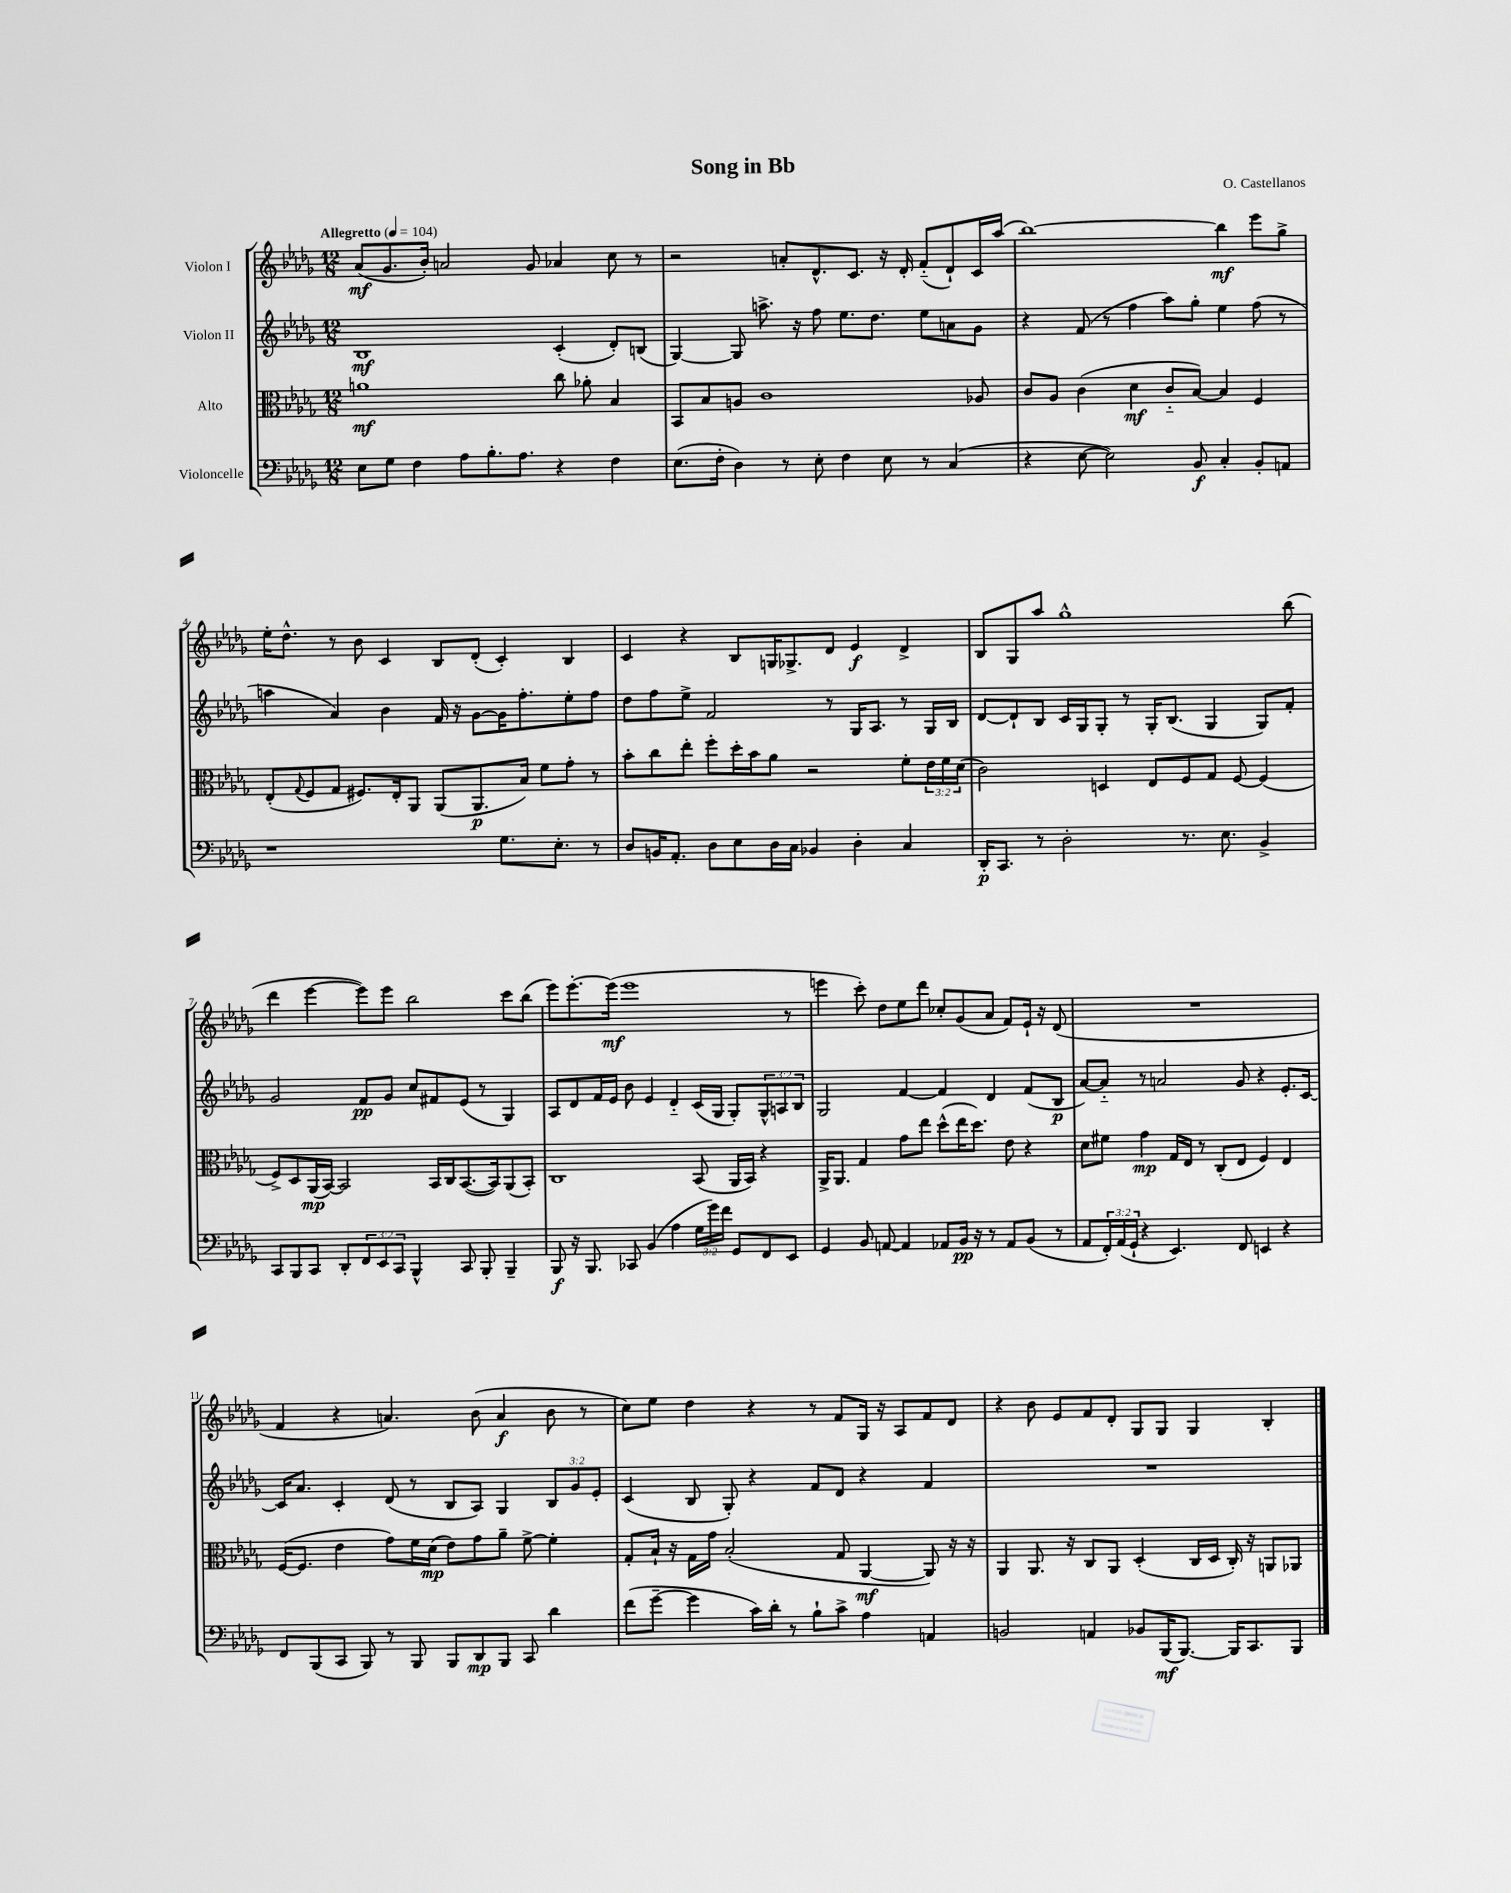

**kern	**dynam	**kern	**dynam	**kern	**dynam	**kern	**dynam
*part4	*part4	*part3	*part3	*part2	*part2	*part1	*part1
*staff4	*staff4	*staff3	*staff3	*staff2	*staff2	*staff1	*staff1
*I"Violoncelle	*	*I"Alto	*	*I"Violon II	*	*I"Violon I	*
*clefF4	*	*clefC3	*	*clefG2	*	*clefG2	*
*k[b-e-a-d-g-]	*	*k[b-e-a-d-g-]	*	*k[b-e-a-d-g-]	*	*k[b-e-a-d-g-]	*
*M12/8	*	*M12/8	*	*M12/8	*	*M12/8	*
*MM104	*	*MM104	*	*MM104	*	*MM104	*
=1	=1	=1	=1	=1	=1	=1	=1
!	!	!	!	!	!	!LO:TX:a:B:t=Allegretto	!
8E-\L	.	1an	mf	1B-	mf	(8a-/L	mf
8G-\J	.	.	.	.	.	8.g-/	.
4F\	.	.	.	.	.	.	.
.	.	.	.	.	.	16b-'/Jk)	.
.	.	.	.	.	.	2an/	.
8A-\L	.	.	.	.	.	.	.
8.B-'\	.	.	.	.	.	.	.
8.A-\J	.	.	.	.	.	.	.
.	.	.	.	.	.	8g-/	.
4r	.	8cc\	.	(4c'/	.	4a-X/	.
.	.	8a-X'\	.	.	.	.	.
4F\	.	4B-/	.	8d-'/L)	.	8cc\	.
.	.	.	.	(8Bn/J	.	8r	.
=2	=2	=2	=2	=2	=2	=2	=2
(8.E-\L	.	8BB-/L	.	[4G-/)	.	2r	.
.	.	8B-/	.	.	.	.	.
16F'\Jk	.	.	.	.	.	.	.
4D-\)	.	8An/J	.	8G-/]	.	.	.
.	.	1c	.	8.aan^\	.	.	.
8r	.	.	.	.	.	8an'/L	.
.	.	.	.	16r	.	.	.
8E-'\	.	.	.	8ff\	.	8.d-^^/	.
4F\	.	.	.	8.ee-\L	.	.	.
.	.	.	.	.	.	8.c/J	.
.	.	.	.	8.dd-\J	.	.	.
8E-\	.	.	.	.	.	16r	.
.	.	.	.	.	.	16d-'/	.
8r	.	.	.	8ee-\L	.	(8f/L	.
(4C/	.	.	.	8an\	.	8d-`/)	.
.	.	8A-X/	.	8g-\J	.	16c/L	.
.	.	.	.	.	.	(16aa-/JJ	.
=3	=3	=3	=3	=3	=3	=3	=3
4r	.	8c/L	.	4r	.	[1bb-)	.
.	.	8A-/J	.	.	.	.	.
[8E-\	.	(4c\	.	(8f/	.	.	.
2E-\])	.	.	.	8r	.	.	.
.	.	4d-\	mf	4ff\	.	.	.
.	.	8c/L	.	8aa-\L)	.	.	.
8BB-/	f	[8B-/J)	.	8gg-'\J	.	.	.
4C'/	.	4B-/]	.	4ee-\	.	4bb-\]	mf
8BB-'/L	.	4F/	.	(8ff\	.	8eee-\L	.
8AAn/J	.	.	.	8r	.	8gg-^\J	.
!!LO:LB:g=z
=4	=4	=4	=4	=4	=4	=4	=4
1r	.	(8E-'/L	.	4aan\	.	16ee-'\KL	.
.	.	.	.	.	.	8.dd-^^\J	.
.	.	8qqG-/	.	.	.	.	.
.	.	8F/	.	.	.	.	.
.	.	8G-/J	.	4a-/)	.	8r	.
.	.	8.F#X/L)	.	.	.	8b-\	.
.	.	.	.	4b-\	.	4c/	.
.	.	16E-'/k	.	.	.	.	.
.	.	8AA-/J	.	.	.	.	.
.	.	(8AA-/L	.	16f/	.	8B-/L	.
.	.	.	.	16r	.	.	.
.	.	8.AA-/	p	[8g-\L	.	(8d-'/J	.
8.G-\L	.	.	.	16g-\K]	.	4c'/)	.
.	.	16B-/Jk)	.	8.ff'\	.	.	.
.	.	8f\L	.	.	.	.	.
8.E-'\J	.	.	.	.	.	.	.
.	.	8g-'\J	.	8ee-'\	.	4B-/	.
8r	.	8r	.	8ff\J	.	.	.
=5	=5	=5	=5	=5	=5	=5	=5
8D-/L	.	8b-'\L	.	8dd-\L	.	4c/	.
16BBn/K	.	8cc\	.	8ff\	.	.	.
8.AA-'/J	.	.	.	.	.	.	.
.	.	8ee-'\J	.	8ee-^\J	.	4r	.
8D-\L	.	8ff'\L	.	2f/	.	.	.
8E-\	.	16dd-'\L	.	.	.	8B-/L	.
.	.	16b-\J	.	.	.	.	.
16D-\L	.	8a-\J	.	.	.	16Gn/K	.
16C\JJ	.	.	.	.	.	8.G-X^/	.
4BB-X/	.	2r	.	.	.	.	.
.	.	.	.	8r	.	8d-/J	.
4D-'\	.	.	.	16G-/KL	.	4e-/	f
.	.	.	.	8.A-/J	.	.	.
4C/	.	8f'\L	.	8r	.	4d-^/	.
.	.	24e-\L	.	16G-/LL	.	.	.
.	.	24f\	.	.	.	.	.
.	.	.	.	16B-/JJ	.	.	.
.	.	(24d-\JJ	.	.	.	.	.
=6	=6	=6	=6	=6	=6	=6	=6
16DD-'/KL	p	2c\)	.	[8d-/L	.	8B-/L	.
8.CC/J	.	.	.	.	.	.	.
.	.	.	.	8d-`/]	.	8G-/	.
8r	.	.	.	8B-/J	.	8aa-/J	.
2D-'\	.	.	.	16c/LL	.	1gg-^^	.
.	.	.	.	16G-/J	.	.	.
.	.	4Dn/	.	8G-'/J	.	.	.
.	.	.	.	8r	.	.	.
.	.	8E-/L	.	16G-'/KL	.	.	.
.	.	.	.	(8.B-/J	.	.	.
8.r	.	8F/	.	.	.	.	.
.	.	8G-/J	.	4G-/	.	.	.
8.E-\	.	.	.	.	.	.	.
.	.	[8F/	.	.	.	.	.
4BB-^/	.	(4F/]	.	8G-/L)	.	.	.
.	.	.	.	8f'/J	.	(8bb-\	.
!!LO:LB:g=z
=7	=7	=7	=7	=7	=7	=7	=7
8CC/L	.	8F^/L)	.	2g-/	.	4ddd-\	.
8BBB-/	.	8D-/	.	.	.	.	.
8CC/J	.	(16AA-/L	mp	.	.	[4eee-\	.
.	.	[16BB-/JJ)	.	.	.	.	.
8DD-'/L	.	2BB-/]	.	.	.	.	.
12FF/	.	.	.	8f/L	pp	8eee-\L])	.
12EE-/	.	.	.	.	.	.	.
.	.	.	.	8g-/J	.	8eee-\J	.
12CC/J	.	.	.	.	.	.	.
4BBB-^^/	.	.	.	8cc/L	.	2bb-\	.
.	.	16BB-/LL	.	8f#X/	.	.	.
.	.	16C/J	.	.	.	.	.
8CC/	.	([8.BB-/	.	(8e-/J	.	.	.
8BBB-'/	.	.	.	8r	.	.	.
.	.	16BB-/k])	.	.	.	.	.
4BBB-~/	.	(8AA-/	.	4G-/)	.	8ccc\L	.
.	.	8BB-'/J)	.	.	.	(8bb-\J	.
=8	=8	=8	=8	=8	=8	=8	=8
8BBB-/	f	1C	.	8A-/L	.	8eee-\L)	.
16r	.	.	.	8d-/	.	[8.eee-'\	.
8.BBB-/	.	.	.	.	.	.	.
.	.	.	.	16f/L	.	.	.
.	.	.	.	16e-/JJ	.	(16eee-\Jk]	mf
8CC-X/	.	.	.	8b-\	.	1eee-	.
(4BB-/	.	.	.	4e-/	.	.	.
4A-\	.	.	.	4d-/	.	.	.
24G-\LL	.	(8BB-/	.	(16c/LL	.	.	.
24g-\)	.	.	.	.	.	.	.
.	.	.	.	16G-/JJ	.	.	.
24f\JJ	.	.	.	.	.	.	.
8GG-/L	.	16AA-/LL	.	8G-'/L)	.	.	.
.	.	16BB-/JJ)	.	.	.	.	.
8FF/	.	4r	.	12G-^^/	.	.	.
.	.	.	.	12An/	.	.	.
8EE-/J	.	.	.	.	.	8r	.
.	.	.	.	12B-/J	.	.	.
=9	=9	=9	=9	=9	=9	=9	=9
4GG-/	.	16AA-^/KL	.	2G-/	.	4eeen\	.
.	.	8.AA-/J	.	.	.	.	.
8BB-/	.	4G-/	.	.	.	8ccc'\)	.
[8AAn/	.	.	.	.	.	8dd-\L	.
4AA/]	.	8g-\L	.	[4f/	.	8ee-\	.
.	.	8ee-\J	.	.	.	8ddd-\J	.
8AA-X/L	.	(8dd-^^\L	.	4f/]	.	8cc-X'/L	.
16BB-/Jk	pp	16ee-\K	.	.	.	(8g-/	.
16r	.	8.dd-\J)	.	.	.	.	.
8r	.	.	.	4d-/	.	8a-/J	.
8AA-/L	.	8e-\	.	.	.	8f/L)	.
(8BB-/J	.	4r	.	(8f/L	.	16e-`/Jk	.
.	.	.	.	.	.	16r	.
8r	.	.	.	8B-/J	p	(8d-/	.
=10	=10	=10	=10	=10	=10	=10	=10
8AA-/L	.	8d-\L	.	[8a-/L)	.	1.r	.
24FF'/L)	.	8f#X\J	.	8a-/J]	.	.	.
(24AA-/	.	.	.	.	.	.	.
24GG-`/JJ	.	.	.	.	.	.	.
4r	.	4g-\	mp	8r	.	.	.
.	.	.	.	2an/	.	.	.
4.EE-/)	.	16G-/LL	.	.	.	.	.
.	.	16E-/JJ	.	.	.	.	.
.	.	8r	.	.	.	.	.
.	.	(8C'/L	.	.	.	.	.
8FF/	.	8E-/J	.	8g-/	.	.	.
4EEn/	.	4F/)	.	4r	.	.	.
4r	.	4E-/	.	8.e-'/L	.	.	.
.	.	.	.	[16c/Jk	.	.	.
!!LO:LB:g=z
=11	=11	=11	=11	=11	=11	=11	=11
8FF/L	.	([16F/KL	.	16c/KL]	.	4f/	.
.	.	8.F/J]	.	8.a-/J	.	.	.
(8BBB-/	.	.	.	.	.	.	.
8CC/J	.	4e-\	.	4c'/	.	4r	.
8BBB-/)	.	.	.	.	.	.	.
8r	.	8g-\L)	.	(8d-/	.	4.an/)	.
8BBB-/	.	16f\L	.	8r	.	.	.
.	.	(16d-\JJ	mp	.	.	.	.
8BBB-/L	.	8e-\L)	.	8B-/L	.	.	.
8DD-/	mp	8g-\	.	8A-/J)	.	(8b-\	.
8BBB-/J	.	8a-~\J	.	4G-/	.	4a/	f
8CC/	.	[8f^\	.	.	.	.	.
4d-\	.	4f'\]	.	12B-/L	.	8b-\	.
.	.	.	.	12g-/	.	.	.
.	.	.	.	.	.	8r	.
.	.	.	.	12e-'/J	.	.	.
=12	=12	=12	=12	=12	=12	=12	=12
(8f\L	.	8G-'/L	.	(4c/	.	8cc\L)	.
[8g-~\J	.	16B-`/Jk	.	.	.	8ee-\J	.
.	.	16r	.	.	.	.	.
4g-\]	.	16G-\LL	.	8B-/	.	4dd-\	.
.	.	16g-\JJ	.	.	.	.	.
.	.	(2B-'/	.	8G-'/)	.	.	.
16c\LL)	.	.	.	4r	.	4r	.
16d-'\JJ	.	.	.	.	.	.	.
8r	.	.	.	.	.	.	.
8B-`\L	.	.	.	8f/L	.	8r	.
8c^\J	.	8G-/	.	8d-/J	.	8f/L	.
4A-\	.	[4AA-/	mf	4r	.	16G-/Jk	.
.	.	.	.	.	.	16r	.
.	.	.	.	.	.	8A-/L	.
4AAn/	.	8AA-/])	.	4f/	.	8f/	.
.	.	16r	.	.	.	8d-/J	.
.	.	16r	.	.	.	.	.
=13	=13	=13	=13	=13	=13	=13	=13
2BBn/	.	4AA-/	.	1.r	.	4r	.
.	.	8.AA-/	.	.	.	8b-\	.
.	.	.	.	.	.	8e-/L	.
.	.	16r	.	.	.	.	.
4AAn/	.	8C/L	.	.	.	8f/	.
.	.	8AA-/J	.	.	.	8d-'/J	.
8BB-X/L	.	(4D-'/	.	.	.	8G-/L	.
(16BBB-/K	mf	.	.	.	.	8G-/J	.
[8.BBB-/J)	.	.	.	.	.	.	.
.	.	16C/LL	.	.	.	4G-/	.
.	.	16D-/JJ	.	.	.	.	.
16BBB-/KL]	.	16C'/)	.	.	.	.	.
8.CC/	.	16r	.	.	.	.	.
.	.	8AAn/L	.	.	.	4B-'/	.
8BBB-/J	.	8AA-X/J	.	.	.	.	.
==	==	==	==	==	==	==	==
*-	*-	*-	*-	*-	*-	*-	*-
